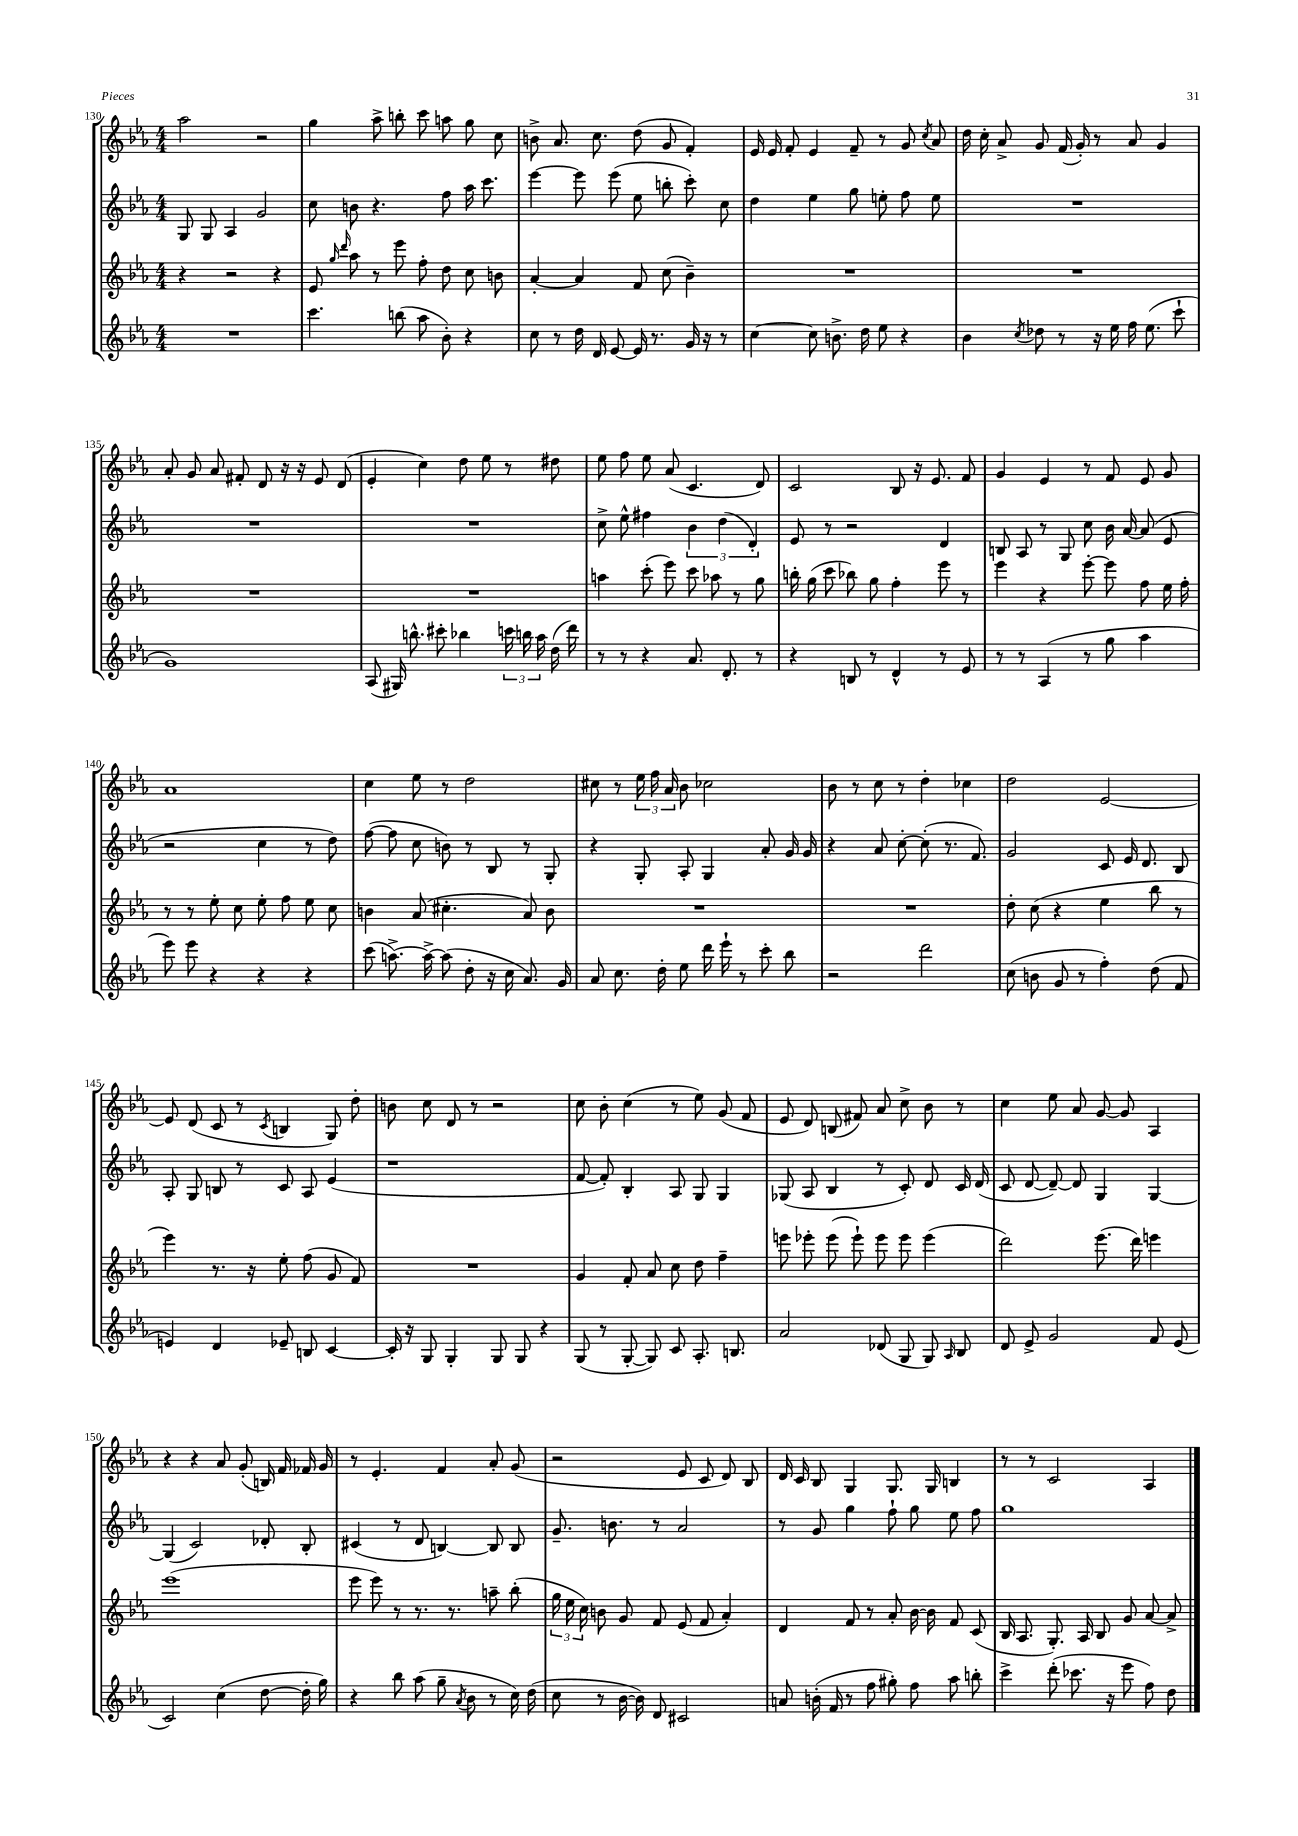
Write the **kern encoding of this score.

**kern	**kern	**kern	**kern
*staff4	*staff3	*staff2	*staff1
*clefG2	*clefG2	*clefG2	*clefG2
*k[b-e-a-]	*k[b-e-a-]	*k[b-e-a-]	*k[b-e-a-]
*M4/4	*M4/4	*M4/4	*M4/4
1r	4r	8G	2aa-
.	.	8G	.
.	2r	4A-	.
.	.	2g	2r
.	4r	.	.
=	=	=	=
4.ccc	8e-	8cc	4gg
.	16qqgg	.	.
.	16qqddd	.	.
.	8aa-	8b	.
.	8r	4.r	8aa-^
(8bb	8eee-	.	8bb'
8aa-	8ff'	.	8ccc
8b-')	8dd	8ff	8aa
4r	8cc	16aa-	8gg
.	.	8.ccc	.
.	8b	.	8cc
=	=	=	=
8cc	[4a-'	[4eee-	8b^
8r	.	.	8.a-
16dd	4a-]	8eee-]	.
16d	.	.	8.cc
[8e-	.	(8eee-	.
16e-]	8f	8ee-	(8dd
8.r	.	.	.
.	(8cc	8bb'	8g
16g	4b-~)	8ccc')	4f')
16r	.	.	.
8r	.	8cc	.
=	=	=	=
[4cc	1r	4dd	16e-
.	.	.	16e-
.	.	.	8f'
8cc]	.	4ee-	4e-
8.b^	.	.	.
.	.	8gg	8f~
16dd	.	.	.
8ee-	.	8ee'	8r
4r	.	8ff	8g
.	.	.	8qcc
.	.	8ee	8a-
=	=	=	=
4b-	1r	1r	16dd
.	.	.	16cc'
.	.	.	8a-^
8qcc	.	.	.
8dd-	.	.	8g
8r	.	.	(16f
.	.	.	16g')
16r	.	.	8r
16ee-	.	.	.
16ff	.	.	8a-
(8.ee-	.	.	.
.	.	.	4g
8ccc`	.	.	.
=	=	=	=
1g)	1r	1r	8a-'
.	.	.	8g
.	.	.	8a-
.	.	.	8f#'
.	.	.	8d
.	.	.	16r
.	.	.	16r
.	.	.	8e-
.	.	.	(8d
=	=	=	=
(8A-	1r	1r	4e-'
16G#)	.	.	.
8.bb^^	.	.	.
.	.	.	4cc)
8ccc#'	.	.	.
4bb-	.	.	8dd
.	.	.	8ee-
24ccc	.	.	8r
24bb	.	.	.
24aa-	.	.	.
(16dd	.	.	8dd#
16ddd)	.	.	.
=	=	=	=
8r	4aa	8cc^	8ee-
8r	.	8ee-^^	8ff
4r	(8ccc'	4ff#	8ee-
.	8eee-)	.	(8a-
8.a-	8ccc	6b-	4.c
.	8aa-	.	.
.	.	(6dd	.
8.d'	.	.	.
.	8r	.	.
.	.	6d')	.
8r	8gg	.	8d)
=	=	=	=
4r	16bb'	8e-	2c
.	(16gg	.	.
.	8ccc	8r	.
8B	8bb-)	2r	.
8r	8gg	.	.
4d^^	4ff'	.	8B-
.	.	.	16r
.	.	.	8.e-
8r	8eee-	4d	.
8e-	8r	.	8f
=	=	=	=
8r	4eee-	8B	4g
8r	.	8A-	.
(4A-	4r	8r	4e-
.	.	8G	.
8r	[8eee-'	8cc	8r
8gg	8eee-]	16b-	8f
.	.	[16a-	.
4aa-	8ff	(8a-]	8e-
.	16ee-	8e-	8g
.	16ff'	.	.
=	=	=	=
8eee-)	8r	2r	1a-
8eee-	8r	.	.
4r	8ee-'	.	.
.	8cc	.	.
4r	8ee-'	4cc	.
.	8ff	.	.
4r	8ee-	8r	.
.	8cc	8dd)	.
=	=	=	=
(8ccc	4b	([8ff	4cc
[8.aa^)	.	8ff]	.
.	(8a-	8cc	8ee-
16aa^_	.	.	.
(8aa]	4.cc#'	8b)	8r
8dd'	.	8r	2dd
16r	.	8B-	.
16cc	.	.	.
8.a-)	8a-)	8r	.
.	8b	8G'	.
16g	.	.	.
=	=	=	=
8a-	1r	4r	8cc#
8.cc	.	.	8r
.	.	8G'	24ee-
.	.	.	24ff
16dd'	.	.	.
.	.	.	24a-
8ee-	.	8A-'	8b-
16ddd	.	4G	2cc-
16eee-`	.	.	.
8r	.	.	.
8ccc'	.	8a-'	.
8bb-	.	16g	.
.	.	16g	.
=	=	=	=
2r	1r	4r	8b-
.	.	.	8r
.	.	8a-	8cc
.	.	[8cc'	8r
2ddd	.	(8cc']	4dd'
.	.	8.r	.
.	.	.	4cc-
.	.	8.f)	.
=	=	=	=
(8cc	8dd'	2g	2dd
8b	(8cc	.	.
8g	4r	.	.
8r	.	.	.
4ff')	4ee-	8c	[2e-
.	.	16e-	.
.	.	8.d	.
(8dd	8bb-	.	.
8f	8r	8B-	.
=	=	=	=
4e)	4eee-)	8A-'	8e-]
.	.	8G	(8d
4d	8.r	8B	8c
.	.	8r	8r
.	16r	.	.
.	.	.	8qc
8e-~	8ee-'	8c	4B
8B	(8ff	8A-	.
[4c	8g	(4e-	8G)
.	8f)	.	8dd'
=	=	=	=
16c']	1r	1r	8b
16r	.	.	.
8G	.	.	8cc
4G'	.	.	8d
.	.	.	8r
8G	.	.	2r
8G	.	.	.
4r	.	.	.
=	=	=	=
(8G	4g	[8f	8cc
8r	.	8f'])	8b-'
[8G'	8f'	4B-'	(4cc
8G])	8a-	.	.
8c	8cc	8A-	8r
8.A-'	8dd	8G	8ee-)
.	4ff~	4G	(8g
8.B	.	.	.
.	.	.	8f
=	=	=	=
2a-	8eee	(8G-	8e-
.	8eee-'	8A-	8d)
.	(8eee-	4B-	(8B
.	8eee-`)	.	8f#)
(8d-	8eee-	8r	8a-
8G	8eee-	8c')	8cc^
8G)	(4eee-	8d	8b-
16qqA-	.	.	.
8B-	.	16c	8r
.	.	(16d	.
=	=	=	=
8d	2ddd)	8c	4cc
8e-^	.	[8d	.
2g	.	8d~_)	8ee-
.	.	8d]	8a-
.	(8.eee-	4G	[8g
.	.	.	8g]
.	16ddd)	.	.
8f	4eee	[4G	4A-
(8e-	.	.	.
=	=	=	=
2c)	(1eee-	(4G]	4r
.	.	2c)	4r
(4cc	.	.	8a-
.	.	.	(8g'
[8dd	.	8d-'	16B)
.	.	.	16f
16dd']	.	8B-'	16f-
16gg)	.	.	16g
=	=	=	=
4r	8eee-	(4c#	8r
.	8eee-)	.	4.e-'
8bb-	8r	8r	.
(8aa-	8.r	8d	.
8gg~	.	[4B)	4f
.	8.r	.	.
8qa-	.	.	.
8b-	.	.	.
8r	8aa~	8B]	8a-'
16cc)	(8bb-'	8B	(8g
(16dd	.	.	.
=	=	=	=
8cc	24gg	8.g~	2r
.	24ee-	.	.
.	24cc)	.	.
8r	8b	.	.
.	.	8.b	.
[16b-	8g	.	.
16b-])	.	.	.
8d	8f	8r	.
2c#	(8e-	2a-	8e-
.	8f	.	8c
.	4a-')	.	8d)
.	.	.	8B-
=	=	=	=
8a	4d	8r	16d
.	.	.	16c
(16b'	.	8g	8B-
16f	.	.	.
8r	8f	4gg	4G
8ff	8r	.	.
8gg#')	8a-'	8ff`	8.G
8ff	[16b-	8gg	.
.	16b-]	.	16G
8aa-	8f	8ee-	4B
8bb'	(8c	8ff	.
=	=	=	=
4ccc^	16B-	1gg	8r
.	8.A-	.	.
.	.	.	8r
(8ddd'	8.G')	.	2c
8.ccc-	.	.	.
.	16A-	.	.
.	8B-	.	.
16r	.	.	.
8eee-	8g	.	.
8ff)	[8a-	.	4A-
8dd	8a-^]	.	.
==	==	==	==
*-	*-	*-	*-
